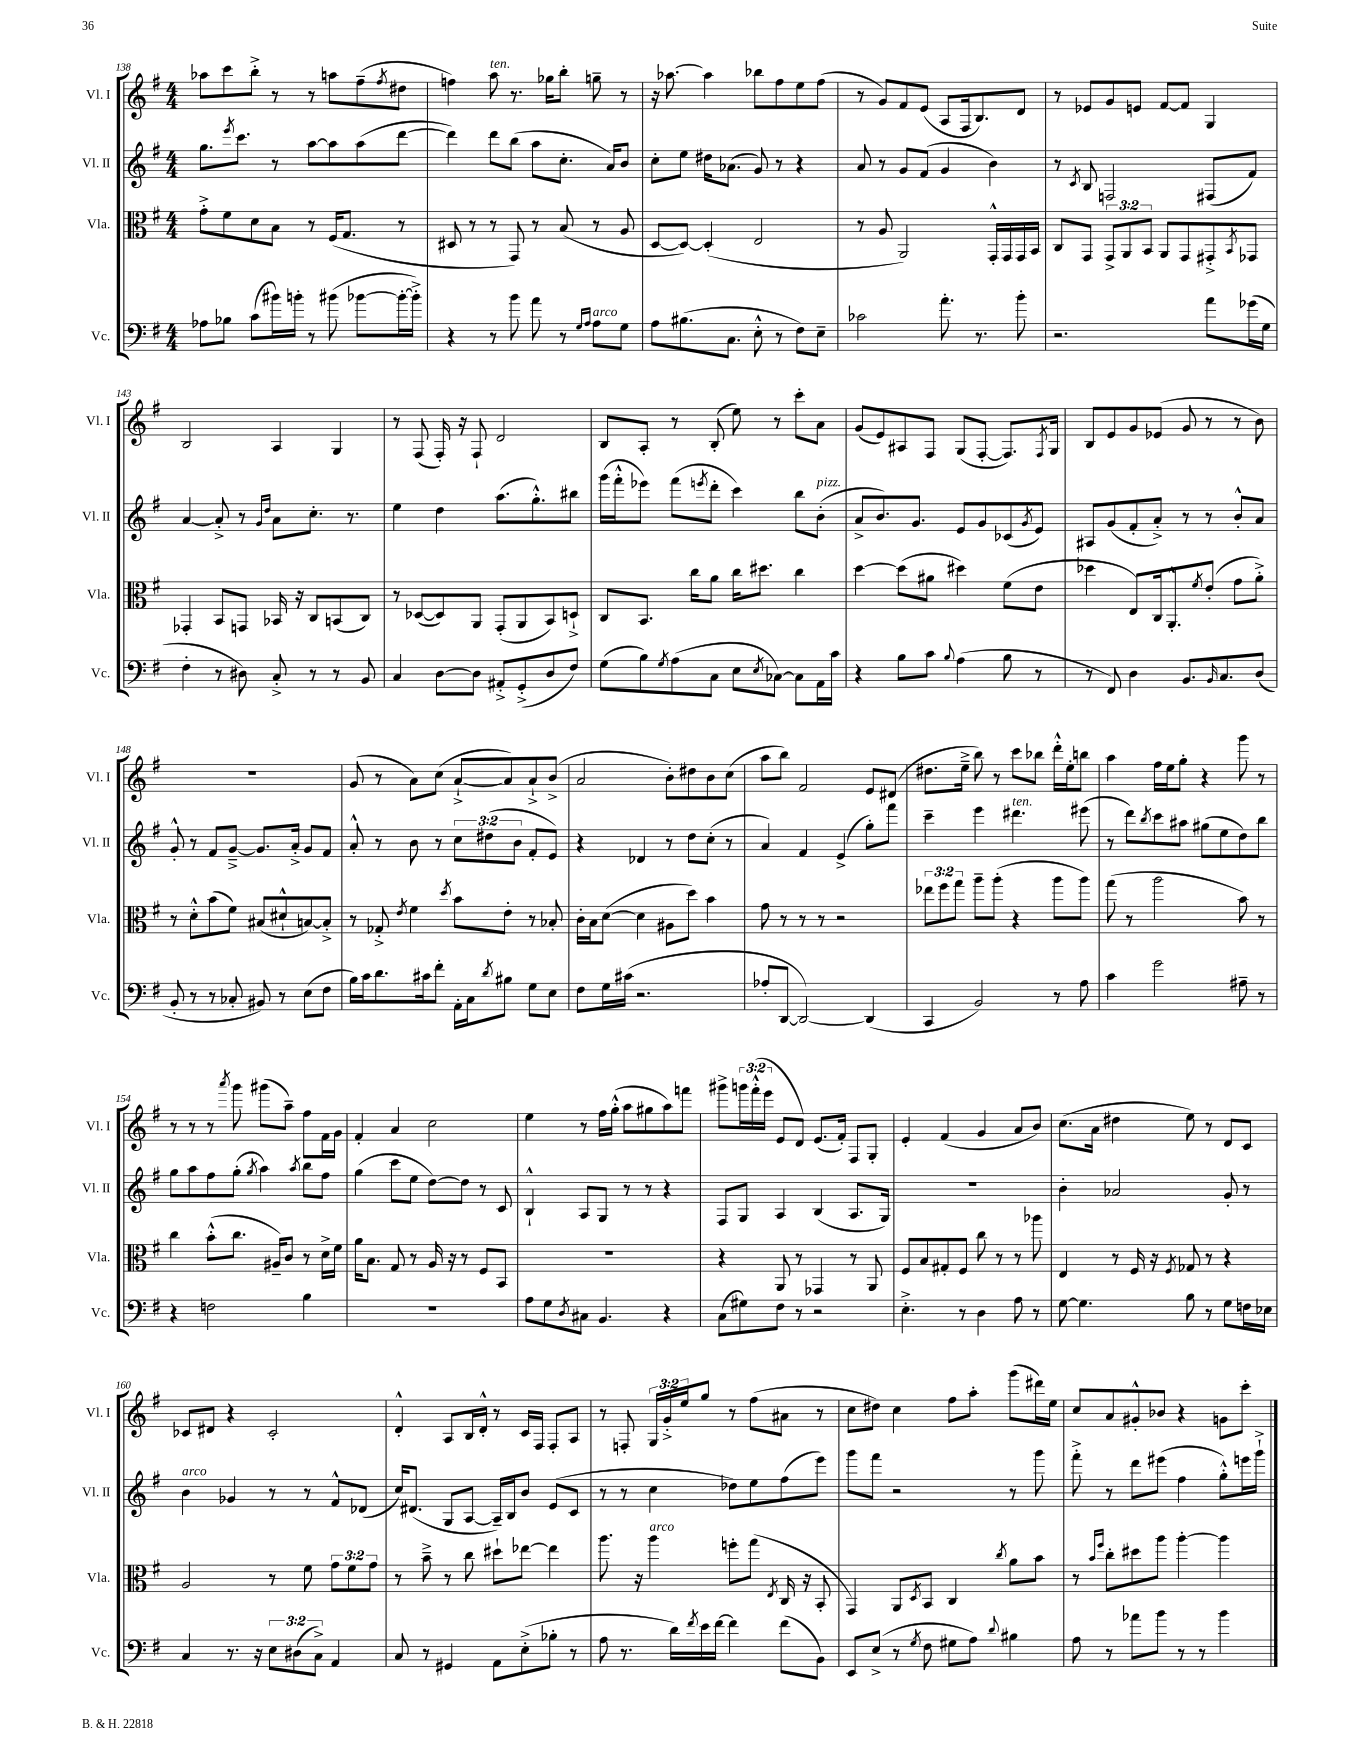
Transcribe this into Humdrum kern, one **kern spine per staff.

**kern	**kern	**kern	**kern
*part4	*part3	*part2	*part1
*staff4	*staff3	*staff2	*staff1
*I"Vc.	*I"Vla.	*I"Vl. II	*I"Vl. I
*I'Vc.	*I'Vla.	*I'Vl. II	*I'Vl. I
*clefF4	*clefC3	*clefG2	*clefG2
*k[f#]	*k[f#]	*k[f#]	*k[f#]
*M4/4	*M4/4	*M4/4	*M4/4
=138	=138	=138	=138
8A-X\L	8g'^\L	8.gg\L	8aa-X\L
8B-X\J	8f#\	.	8ccc\
.	.	8qeee/	.
.	.	8.ccc\J	.
(8c\L	8d\	.	8bb'^\J
16b#X\L)	8B\J	8r	8r
16bn'\JJ	.	.	.
8r	8r	[8aa\L	8r
(8b#X\	(16F#/KL	8aa\]	8aan\L
.	8.G/J	.	.
[8b-X\L	.	(8aa\	(8ff#~\
.	.	.	8qff#/
16b-'\L_	8r	[8ddd\J	8dd#X\J
16b-'^\JJ])	.	.	.
=139	=139	=139	=139
4r	8D#X/	4ddd\])	4ffn\)
.	8r	.	.
!	!	!	!LO:TX:a:i:t=ten.
8r	8r	8ddd\L	8aa\
8b\	8GG/)	(8bb\J	8.r
8a\	8r	8aa\L	.
.	.	.	16gg-X\KL
8r	(8B/	8.cc'\J	8bb'\J
16qqG/LL	.	.	.
16qqA/JJ	.	.	.
!LO:TX:a:i:t=arco	!	!	!
8A\L	8r	.	8ggn~\
.	.	16a/KL)	.
8G\J	8A/	8b/J	8r
=140	=140	=140	=140
8A\L	[8D/L	8cc'\L	16r
.	.	.	[8.aa-X\
(8.B#X\	8D/J_)	8ee\J	.
.	(4D'/]	16dd#X\KL	4aa-\]
8.C\J	.	(8.a-X\J	.
8E'^^\	2E/	8g/)	8bb-X\L
8r	.	8r	8ff#\
8F#\L)	.	4r	8ee\
8E~\J	.	.	(8ff#\J
=141	=141	=141	=141
2c-X\	8r	8a/	8r
.	8A/	8r	8g/L)
.	2AA/)	8g/L	8f#/
.	.	(8f#/J	(8e/J
8.a'\	.	4g/	8A/L
.	.	.	16F#/k
8.r	.	.	8.B/)
.	16GG'^^/LL	4b\)	.
.	16GG/	.	.
8b'\	16GG/	.	8d/J
.	16BB/JJ	.	.
=142	=142	=142	=142
2.r	8C/L	8r	8r
.	.	8qc/	.
.	8GG/J	8B/	8e-X/L
.	12GG^/L	2Fn/	8g/
.	12AA/	.	.
.	.	.	8en/J
.	12BB/J	.	.
.	8AA/L	.	[8f#/L
.	8GG/	.	8f#/J]
8a\L	8GG#X'^/	(8F#X/L	4G/
.	8qBB/	.	.
(16g-X\L	8GG-X/J	8f#/J)	.
16G\JJ	.	.	.
!!LO:LB:g=z
=143	=143	=143	=143
4F#'\	4GG-X'/	[4a/	2B/
8r	8BB/L	8a'^/]	.
8D#X\)	8GGn/J	8r	.
.	.	16qqg/LL	.
.	.	16qqdd/JJ	.
8C'^/	16BB-X/	8a\L	4A/
.	16r	.	.
8r	8C/L	8.cc'\J	.
8r	(8BBn/	.	4G/
.	.	8.r	.
8BB/	8C/J)	.	.
=144	=144	=144	=144
4C/	8r	4ee\	8r
.	([8D-X/L	.	(8F#/
[8D\L	8D-/])	4dd\	16F#'/)
.	.	.	16r
8D\J]	8AA/J	.	8F#`/
8AA#X'^/L	(8GG'/L	(8.aa\L	2d/
(8GG'^/	8AA/	.	.
.	.	8.gg'^^\)	.
8D/	8BB/)	.	.
8F#/J)	8Dn`^/J	8bb#X\J	.
=145	=145	=145	=145
(8G\L	8C/L	(16ggg\LL	8B/L
.	.	16fff#'^^\J	.
8B\)	8.BB/J	8eee-X\J)	8A'/J
8qG/	.	.	.
(8A\	.	(8fff#\L	8r
.	16cc\KL	.	.
.	.	8qeeen/	.
8C\J	8a\J	8ddd'\J	(8B'/
8E\L	16cc\KL	4ccc\)	8ee\)
.	8.dd#X\J	.	.
8qE/	.	.	.
[8C-X\J)	.	.	8r
8C-\L]	4cc\	8bb\L	8ccc'\L
!	!	!LO:TX:a:i:t=pizz.	!
16AA\L	.	(8b'\J	8a\J
16c\JJ	.	.	.
=146	=146	=146	=146
4r	[4dd\	8a^/L	(8g/L
.	.	8.b/)	8e/)
8B\L	(8dd\L]	.	8A#X/
.	.	8.g/J	.
8c\J	8a#X\J	.	8F#/J
8qqB/	.	.	.
(4A\	4dd#X\)	8e/L	(8G/L
.	.	8g/	[8F#'/J
8B\	(8f#\L	(8c-X/	8.F#/L])
.	.	8qg/	.
8r	8e\J	8e/J)	.
.	.	.	8qF#/
.	.	.	16G/Jk
=147	=147	=147	=147
8r	4dd-X\	8A#X/L	8B/L
8FF#/)	.	(8g/	8e/
4D\	8E/L)	8f#'/	8g/
.	16C/k	8a'^/J)	(8e-X/J
.	8.AA'^^/	.	.
8.BB/L	.	8r	8g/
.	8qf#/	.	.
.	(8e'/J	8r	8r
16qqBB/	.	.	.
8.C/	.	.	.
.	8g\L	8b'^^/L	8r
(8D/J	8a'^\J)	8a/J	8b\)
!!LO:LB:g=z
=148	=148	=148	=148
8BB'/	8r	8g'^^/	1r
8r	8d'^^\L	8r	.
8r	(8b\	8f#/L	.
8C-X'/	8f#\J)	[8g~^/J	.
8BB#X/)	(8B#X/L	8.g/L]	.
8r	8d#X`^^/	.	.
.	.	16a'^/Jk	.
(8E\L	[8Bn/)	8g/L	.
8F#\J	8B'^/J]	8f#/J	.
=149	=149	=149	=149
16B\LL)	8r	8a'^^/	(8g/
16c\J	.	.	.
8.d\	8G-X'^/	8r	8r
.	8qe/	.	.
.	4f#\	8b\	8a\L)
16c#X\k	.	.	.
8f#'\J	.	8r	(8cc\J
.	8qdd/	.	.
16AA'\LL	8b\L	12cc\L	[8a`^/L
16C\J	.	.	.
.	.	(12dd#X\	.
8qd/	.	.	.
8B#X\J	8e'\J	.	8a/])
.	.	12b\J	.
8G\L	8r	8f#'/L	8a`^/
8E\J	8B-X'/	8e/J)	(8b^/J
=150	=150	=150	=150
8F#\L	16c'\LL	4r	2a/
.	16B\J	.	.
16G\L	([8d\J	.	.
(16c#X\JJ	.	.	.
2.r	4d\]	4d-X/	.
.	8A#X\L	8r	8b'\L)
.	8dd\J)	8dd\L	8dd#X\
.	4b\	(8cc'\J	8b\
.	.	8r	(8cc\J
=151	=151	=151	=151
8A-X'/L	8g\	4a/)	8aa\L
[8DD/J	8r	.	8bb\J)
2DD/_)	8r	4f#/	2f#/
.	8r	.	.
.	2r	(4e^/	.
(4DD/]	.	8gg'\L)	8e/L
.	.	8fff#\J	(8d#X/J
=152	=152	=152	=152
4CC/	12ee-X\L	4ccc~\	8.dd#X\L
.	12ff#\	.	.
.	12gg\J	.	.
.	.	.	16ee~^\Jk
2BB/)	8aa~\L	4eee\	8bb\)
.	(8aa'\J	.	8r
!	!	!LO:TX:a:i:t=ten.	!
.	4r	4.ddd#X\	8ccc\L
.	.	.	8bb-X\J
8r	8aa\L	.	16ddd'^^\LL
.	.	.	16ee'\J
8A\	8aa\J)	(8eee#X\	8bbn\J
=153	=153	=153	=153
4c\	(8gg\	8r	4aa\
.	8r	8ddd\L)	.
.	.	8qbb/	.
2g\	2aa\	8ccc\	16ff#\LL
.	.	.	16ee\J
.	.	8aa#X\J	8gg'\J
.	.	(8gg#X\L	4r
.	.	8ee\	.
8A#X~\	8b\)	8dd\)	8ggg\
8r	8r	8bb\J	8r
!!LO:LB:g=z
=154	=154	=154	=154
4r	4cc\	8gg\L	8r
.	.	8aa\	8r
2Fn\	(8b'^^\L	8ff#\	8r
.	.	.	8qaaa/
.	8.cc\J	(8gg'\J	8ggg\
.	.	8qgg/	.
.	.	4aa\)	(8ggg#X\L
.	16A#X~/KL)	.	.
.	8c/J	.	8aa~\J)
.	.	8qaa/	.
4B\	8r	8bb\L	8ff#\L
.	16d^\LL	8ff#\J	16f#\L
.	16f#\JJ	.	16g\JJ
=155	=155	=155	=155
1r	16a\KL	(4gg\	4f#'/
.	8.B\J	.	.
.	8G/	8ccc\L	4a/
.	8r	8ee\J	.
.	16A/	[8dd\L)	2cc\
.	16r	.	.
.	8r	8dd\J]	.
.	8F#/L	8r	.
.	8BB/J	8c/	.
=156	=156	=156	=156
8A\L	1r	4B`^^/	4ee\
8G\	.	.	.
8qD/	.	.	.
8C#X\J	.	8A/L	8r
4.BB/	.	8G/J	16ff#\LL
.	.	.	(16gg'^^\JJ
.	.	8r	8aa\L
.	.	8r	8gg#X\
4r	.	4r	8aa\)
.	.	.	8fffn\J
=157	=157	=157	=157
(8C\L	4r	8F#/L	8ggg#X^\L
8G#X\)	.	8G/J	24gggn\L
.	.	.	(24fff#'^^\
.	.	.	24eee\JJ
8F#\J	8AA/	4A/	8e/L
8r	8r	.	8d/J)
2r	4GG-X/	(4B/	(8.e/L
.	.	.	16f#'/Jk)
.	8r	8.A/L	8F#/L
.	8AA/	.	8G'/J
.	.	16G/Jk)	.
=158	=158	=158	=158
4.E'^\	8F#/L	1r	4e'/
.	8B/	.	.
.	8G#X'/	.	(4f#/
8r	8F#/J	.	.
4D\	8cc\	.	4g/
.	8r	.	.
8A\	8r	.	8a/L
8r	8aa-X\	.	8b/J)
=159	=159	=159	=159
[8G\	4E/	4b'\	(8.cc\L
4.G\]	.	.	.
.	.	.	16a\Jk
.	8r	2a-X/	4dd#X\
.	16F#/	.	.
.	16r	.	.
.	8qF#/	.	.
8B\	8G-X/	.	8ee\)
8r	8r	.	8r
8G\L	4r	8g'/	8d/L
16Fn\L	.	8r	8c/J
16E-X\JJ	.	.	.
!!LO:LB:g=z
=160	=160	=160	=160
!	!	!LO:TX:a:i:t=arco	!
4C/	2A/	4b\	8c-X/L
.	.	.	8d#X/J
8.r	.	4g-X/	4r
16r	.	.	.
12E\L	8r	8r	2c-'/
(12D#X\	.	.	.
.	8f#\	8r	.
12C^\J)	.	.	.
4AA/	12g\L	8f#^^/L	.
.	12f#\	.	.
.	.	(8d-X/J	.
.	12g\J	.	.
=161	=161	=161	=161
8C/	8r	16cc/KL)	4d'^^/
.	.	(8.d#X/J	.
8r	8b~^\	.	.
4GG#X/	8r	8G/L	8A/L
.	8cc\	[8A/J	16B/L
.	.	.	16d'^^/JJ
8AA\L	8dd#X`\L	16A~/LL])	8r
.	.	16B/J	.
(8E'^\	[8ee-X\J	8b/J	16c/LL
.	.	.	16F#/JJ
8B-X'\J	4ee-\]	(8e/L	8F#'/L
8r	.	8c/J	8A/J
=162	=162	=162	=162
8A\	8.aa\	8r	8r
8.r	.	8r	8Fn'/
.	16r	.	.
!	!LO:TX:a:i:t=arco	!	!
.	4aa\	4cc\	24G/LL
.	.	.	24g'^/
16d\LL)	.	.	.
.	.	.	24ee/J
8qf#/	.	.	.
16e\	.	.	8gg/J
[16f#\JJ	.	.	.
4f#\]	8ffn'\L	8dd-X\L)	8r
.	(8gg\J	8ee\	(8ff#\L
.	8qE/	.	.
(8f#\L	16C/	(8ff#\	8a#X\J
.	16r	.	.
8BB\J)	8BB'/	8eee\J)	8r
=163	=163	=163	=163
8EE/L	4GG/)	8ggg\L	8cc\L
(8E^/J	.	8fff#\J	8dd#X\J)
8r	8AA/L	2r	4cc\
8qG/	8qD/	.	.
8F#\	8BB/J	.	.
8G#X\L	4C/	.	8ff#\L
8A\J)	.	.	8aa'\J
8qqd/	8qcc/	.	.
4B#X\	8a\L	8r	(8ggg\L
.	8b\J	8ggg\	16ddd#X\L)
.	.	.	16ee\JJ
=164	=164	=164	=164
8A\	8r	8fff#'^\	8cc/L
.	16qqb/LL	.	.
.	16qqff#/JJ	.	.
8r	8cc'\L	8r	8a/
8a-X\L	8dd#X\	8ddd\L	8g#X'^^/
8b\J	8aa\J	(8eee#X\J	8b-X/J
8r	[4aa'\	4ff#\	4r
8r	.	.	.
4b\	4aa\]	8gg'^^\L)	8gn\L
.	.	16eeen\L	8ccc'\J
.	.	16ggg`^\JJ	.
==	==	==	==
*-	*-	*-	*-
